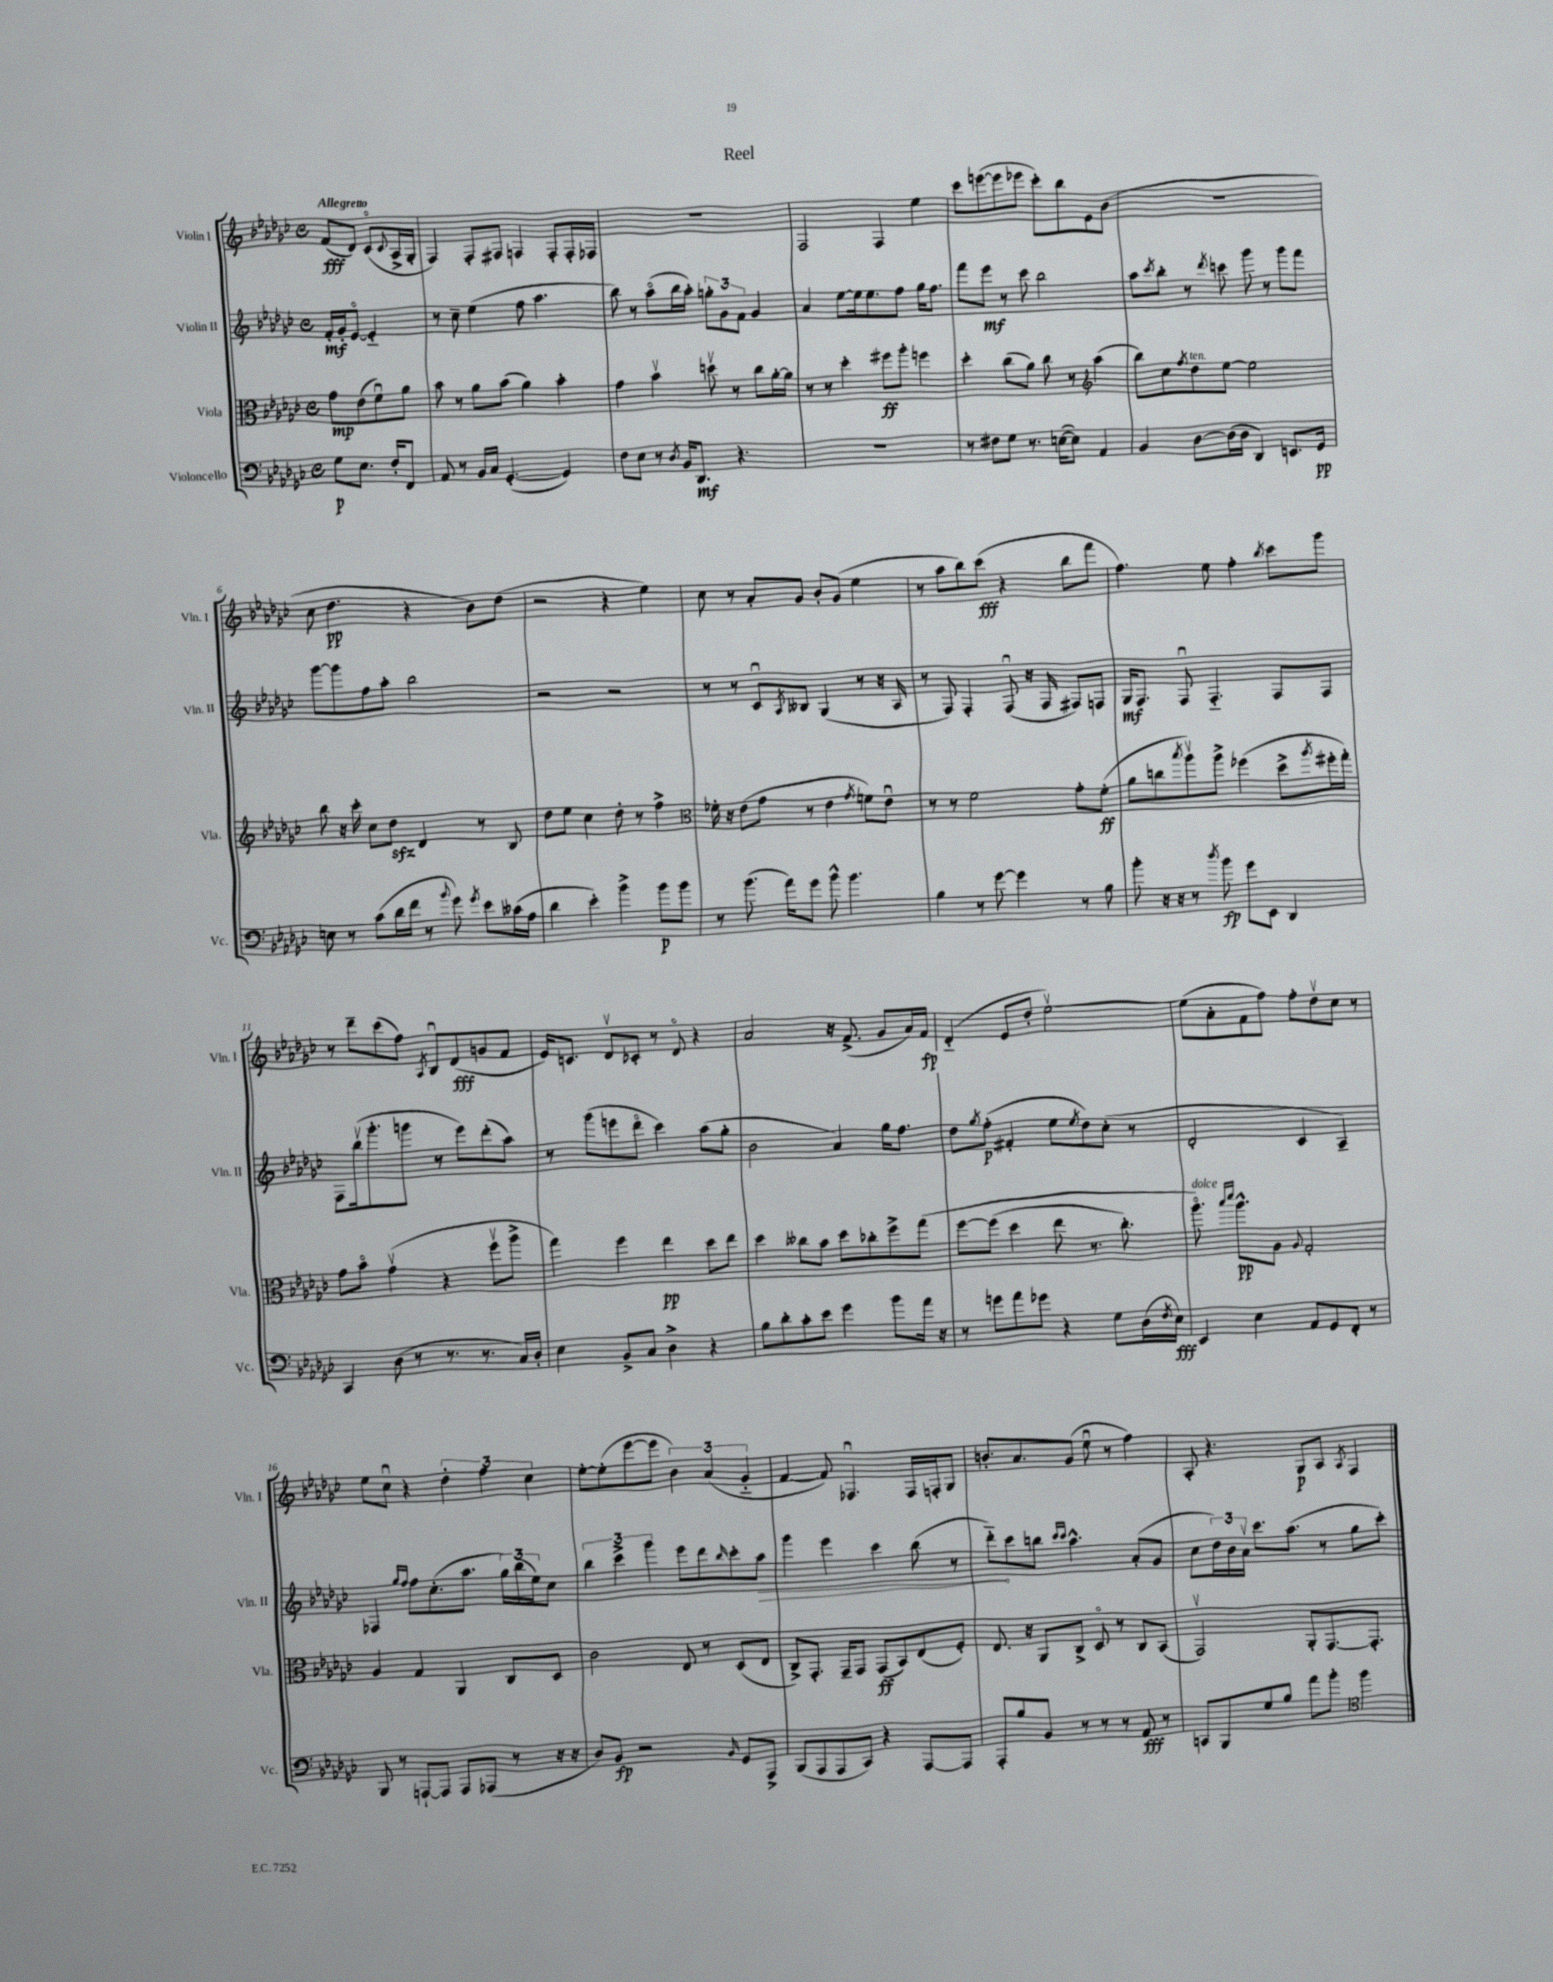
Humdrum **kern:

**kern	**kern	**kern	**kern
*staff4	*staff3	*staff2	*staff1
*clefF4	*clefC3	*clefG2	*clefG2
*k[b-e-a-d-g-c-]	*k[b-e-a-d-g-c-]	*k[b-e-a-d-g-c-]	*k[b-e-a-d-g-c-]
*M4/4	*M4/4	*M4/4	*M4/4
*met(c)	*met(c)	*met(c)	*met(c)
8G-	8g-	16f'	(8f
.	.	16g-'	.
8.E-	(8e-	[8e-o	8d-)
.	8fu)	4e-'~]	(8c-o
16F'	.	.	.
.	.	.	8qqc-
8FF	8a-	.	16A-^
.	.	.	16G-'
=	=	=	=
8AA-	8b-	8r	4F)
8r	8r	8cc-~	.
16BB-	8a-	(4ee-	8F'
16C-	.	.	.
([4.GG-'	(8b-	.	8F#
.	4a-)	8ff	4F
.	.	4.aa-	.
4GG-])	4b-'	.	8F'
.	.	.	16F'
.	.	.	16F-
=	=	=	=
8F	4g-	8bb-)	1r
8E-	.	8r	.
8r	4b-v	(8aa-o	.
8qD-	.	.	.
16BB-	.	16bb-	.
8.DD-	.	16aa-')	.
.	8ddv	12gg'	.
.	.	12g-	.
4.r	8r	.	.
.	.	12f	.
.	8cc-	4g-	.
.	[16a-'	.	.
.	16a-]	.	.
=	=	=	=
1r	8r	4a-	2F
.	8r	.	.
.	4dd-'	[8ee-	.
.	.	16ee-]	.
.	.	8.ee-	.
.	8ff#	.	4F
.	8aa-'	8ff	.
.	4ff	16gg-	4ee-
.	.	8.ff	.
=	=	=	=
8r	4dd-'	8fff	8ccc-
8F#	.	8eee-	([8eee
8G-	(8cc-	8r	8eee]
8.r	8a-)	8ccc-	8eee-
.	8cc-	2bb-	8ccc-')
([16E	.	.	.
8E])	8r	.	8bb-
*	*clefG2	*	*
4AA-	(4aa-	.	8e-
.	.	.	(8b-
=	=	=	=
4BB-	8bb-)	8aa-	1r
.	.	8qccc-	.
.	8cc-	8bb-'	.
.	8qff	.	.
[8D-	8dd-	8r	.
.	.	8qddd-	.
(16D-]	[8ee-	8ccc	.
16D-	.	.	.
4DD-)	2ee-]	8ggg-	.
.	.	8r	.
8.EE	.	8ggg-	.
.	.	8fff	.
16GG-	.	.	.
=	=	=	=
8E	8bb-	[8ggg-	8cc-
8r	16r	8ggg-]	4.dd-
.	16ccc-'	.	.
(8c-	8cc-	8ff	.
16d-	8dd-	8aa-'	.
16f	.	.	.
8r	4d-	2bb-	4r
8qqb-	.	.	.
8g-)	.	.	.
8qg-	.	.	.
8e-	8r	.	8b-)
(16c--	8B-	.	(8dd-
16A-	.	.	.
=	=	=	=
4d-	8dd-	2r	2r
.	8ee-	.	.
4e-')	4cc-	.	.
4b-^	8dd-'	2r	4r
.	8r	.	.
8b-	4ff^	.	4ee-)
8b-	.	.	.
=	=	=	=
*	*clefC3	*	*
8r	16f-'	8r	8cc-
.	16r	.	.
(8.b-	(8e-	8r	8r
.	8g-	8c-u	8a-'
16a-)	.	.	.
.	.	8qA-	.
8g-	8r	8B--	8g-
8b-^^	4e-	(4G-	8b-'
4.b-	.	.	(8g-
.	8qg-	.	.
.	8f)	8r	4ee-
.	8e-u	16r	.
.	.	16A-	.
=	=	=	=
4B-	8r	8r	8r
.	8r	8F)	8aa-
8r	2f	4F'	8bb-)
[8g-	.	.	(8ccc-
4g-]	.	(8Fu	4r
.	.	16r	.
.	.	16F	.
8r	8g-'	8F#)	8bb-
8B-	(8f'	8F	8fff
=	=	=	=
8b-'	8a-	16G-	4.ff)
.	.	8.F	.
16r	8cc	.	.
16r	.	.	.
.	8qbb-	.	.
8r	8aa-v)	8Fu	.
8qdd-	.	.	.
8b-	8aa-^	4.F'~	8ee-
8g-	(4ff-	.	4ff'
8EE-	.	.	.
.	.	.	8qbb-
4DD-	8dd-^	8F	8ccc-
.	8qaa-	.	.
.	16ff#'	8F	8ggg-
.	16gg-')	.	.
=	=	=	=
4CC-	8g-	8F	8r
.	8b-o	(16bb-v	8ddd-~
.	.	8.ggg-'	.
(8D-	(4g-v	.	(8ccc-
8r	.	8ggg	8ff)
.	.	.	8qA-
8.r	4r	8r	8B-u
.	.	8eee-)	(8d-
8.r	.	.	.
.	8ffv	(8ddd-'	8g
16C-)	8aa-^	8aa-)	8f
16D-'	.	.	.
=	=	=	=
4E-	4gg-)	8r	16e-)
.	.	.	8.c
.	.	(8ggg-	.
8BB-^	4ff	8eee	8d-v
8C-	.	8ddd-o	8c-'
4D-^	4ee-	4ccc-)	8r
.	.	.	8d-o
4r	8dd-	(8aa-	4r
.	8ee-	8gg-'	.
=	=	=	=
8B-	4dd-	2b-	2a-
8d-'	.	.	.
8c-'	8cc--	.	.
8e-	8b-	.	.
4g-	8dd-	4a-)	16r
.	.	.	(8.f^
.	8cc-'	.	.
8b-	8ff^	16gg-	8g-
.	.	8.ff	.
16a-	&(8gg-	.	16a-)
16r	.	.	16f
=	=	=	=
8r	[8ff	8dd-	(4d-'~
.	.	8qgg-	.
8g	(8ff]	(8ff'	.
8a-	4dd-	4f#'	8e-
8g-	.	.	8dd-'
4r	8ee-	8ee-	[2ee-v)
.	.	8qee-	.
.	8.r	8dd-)	.
8G-	.	(8cc-'	.
.	8.cc-')	.	.
(16D-	.	8r	.
8qF	.	.	.
16E-)	.	.	.
=	=	=	=
4EE-	8.aa-o&)	2d-'	(8ee-]
.	.	.	8a-'
.	16qqbb-	.	.
.	16qqddd-	.	.
.	8.aa-^^	.	.
4E-	.	.	8f
.	8A-	.	8ff)
.	8qqA-	.	.
8AA-	2G-'	4c-	8ff'
8GG-	.	.	8dd-v
8FF'	.	4A-~)	8cc-
8r	.	.	8r
=	=	=	=
8BBB-	4A-	4F-	8ee-
8r	.	.	8cc-u
.	.	16qqgg-	.
.	.	16qqff	.
[8AAA`	4G-	8ff	4r
8AAA]	.	(8.cc-'	.
8AAA	4AA-	.	6dd-'
.	.	8.aa-	.
(8AAA-	.	.	.
.	.	.	6ff
8r	8C-	24gg-)	.
.	.	(24bb-	.
.	.	24ee-)	6cc-
16r	8D-	8cc-	.
16r	.	.	.
=	=	=	=
8D-)	2c-	6bb-	[8ee-'
8BB-	.	.	(8ee-']
.	.	6ccc-^	.
2r	.	.	[8eee-
.	.	6ggg-	.
.	.	.	8eee-]
.	8E-	8eee-	6b-)
.	8r	8ddd-	.
.	.	.	(6a-
16qqBB-	.	16qqbb-	.
8GG-	(8D-	8ccc-'	.
.	.	.	6g-'~
8AAA-^	8E-	8aa-	.
=	=	=	=
(8BBB-	8C-^)	4ggg-	[4f
8AAA-	8.GG-'	.	.
8AAA-	.	4eee-	8f])
.	16GG-~	.	.
8CC-)	8GG-	.	4.F-u
4r	(8GG-	4ccc-	.
.	8BB-)	.	.
[8AAA-	(8E-	(8bb-	16F-
.	.	.	16F'
8AAA-]	8F')	8r	8G-
=	=	=	=
8AAA-'	8.E-	8ddd-'~)	8.b'
8B-	.	8ccc-	.
.	16r	.	8.a-
8BB-	8AA-	8bb	.
.	.	16qqccc-	.
.	.	16qqccc-	.
8r	8C-^	4.aa-^^	(8g-
8r	8D-o	.	8ee-u
8r	8r	.	8r
8AA-	8C-	(8a-'	4ff)
8r	(8BB-	8g-	.
=	=	=	=
8CC	2GG-v)	8cc-	8A-'
8BBB-	.	24dd-)	4.r
.	.	24b-	.
.	.	24a-v	.
8G-	.	8.ccc-	.
8B-	.	.	.
.	.	(8.aa-	.
8a-	8AA-'	.	8G-
8b-'	[8.GG-	8r	8A-
*clefC4	*	*	*
.	.	.	8qA-
4ff	.	8gg-	4F
.	8.GG-']	.	.
.	.	8ccc-')	.
==	==	==	==
*-	*-	*-	*-
